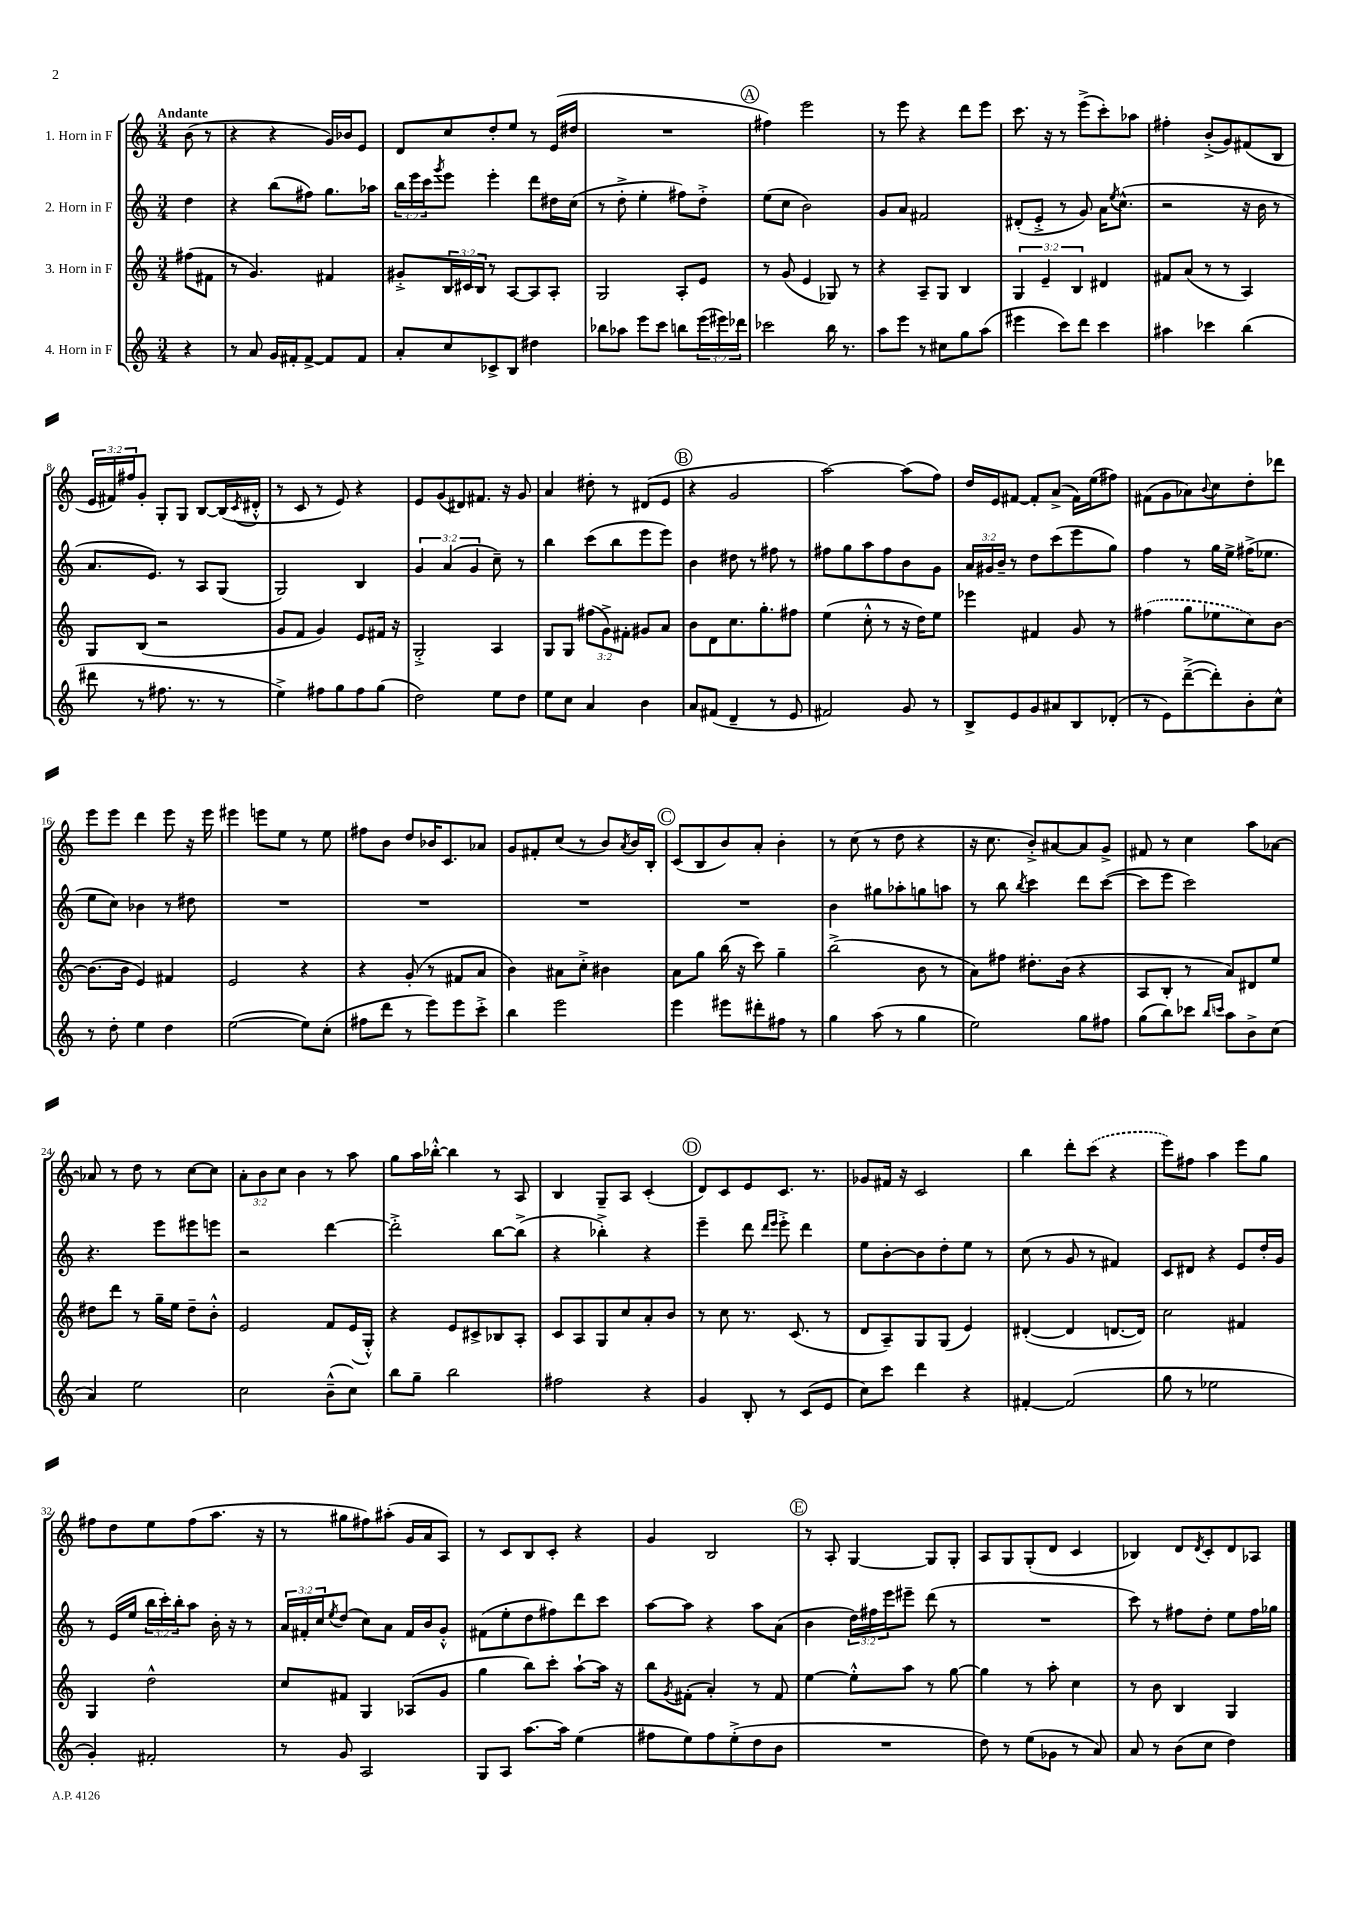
<<
\new StaffGroup <<
\new Staff = "s0" \with { instrumentName = "1. Horn in F" } {
    \clef treble \key c \major \numericTimeSignature \time 3/4 \override Staff.TupletNumber.text = #tuplet-number::calc-fraction-text \partial 4 \tempo "Andante"
    b'8( r8 |
    r4 r4 g'16) bes'16 e'8 |
    d'8 c''8 d''8-. e''8 r8 e'16( dis''16 |
    R2. |
    \mark \markup { \circle "A" } fis''4) e'''2 |
    r8 e'''8 r4 d'''8 e'''8 |
    c'''8. r16 r8 e'''8->( c'''8-.) aes''8 |
    fis''4-. b'8-.->( g'8) fis'8( b8 |
    \tuplet 3/2 { e'16 fis'16) fis''16 } g'8-. g8-. g8 b8~ b16( \acciaccatura { c'8 } dis'16-.-^ |
    r8 c'8 r8 e'8) r4 |
    e'8 g'8( dis'8) fis'8. r16 g'8 |
    a'4 dis''8-. r8 dis'8( e'8 |
    \mark \markup { \circle "B" } r4 g'2 |
    a''2~) a''8( f''8) |
    d''16 e'16 fis'8~ fis'8-. a'8->( fis'16) e''16( fis''8) |
    fis'8( g'8 aes'8) \appoggiatura { b'8 } c''8 d''8-. des'''8 |
    e'''8 e'''8 d'''4 e'''8 r16 e'''16 |
    eis'''4 e'''8 e''8 r8 e''8 |
    fis''8 b'8 d''8 bes'16 c'8. aes'8 |
    g'8 fis'8-. c''8( r8 b'8) \acciaccatura { a'8 } b'16 b16-. |
    \mark \markup { \circle "C" } c'8( b8 b'8) a'8-. b'4-. |
    r8 c''8( r8 d''8 r4 |
    r16 c''8. b'8-.->) ais'8~ ais'8 g'8-> |
    fis'8 r8 c''4 a''8 aes'8~ |
    aes'8 r8 d''8 r8 c''8~ c''8 |
    \tuplet 3/2 { a'8-. b'8 c''8 } b'4 r8 a''8 |
    g''8 a''16 bes''16~-.-^ bes''4 r8 a8 |
    b4 g8-- a8 c'4-.( |
    \mark \markup { \circle "D" } d'8) c'8 e'8 c'8. r8. |
    ges'8 fis'16 r16 c'2 |
    b''4 d'''8-. \once \slurDashed c'''8( r4 |
    e'''8) fis''8 a''4 e'''8 g''8 |
    fis''8 d''8 e''8 fis''8( a''8. r16 |
    r8 gis''8 fis''8) ais''8-.( g'16 a'16 a8) |
    r8 c'8 b8 c'8-. r4 |
    g'4 b2 |
    \mark \markup { \circle "E" } r8 a8-. g4~ g8 g8-. |
    a8 g8 g8-.( d'8 c'4 |
    bes4) d'8 \acciaccatura { d'8 } c'8-. d'8 aes8 \bar "|." |
}
\new Staff = "s1" \with { instrumentName = "2. Horn in F" } {
    \clef treble \key c \major \numericTimeSignature \time 3/4 \override Staff.TupletNumber.text = #tuplet-number::calc-fraction-text \partial 4
    d''4 |
    r4 b''8( fis''8) g''8. aes''16 |
    \tuplet 3/2 { b''16 e'''16 c'''16 } \acciaccatura { g'''8 } e'''8 e'''4-. d'''8 dis''16 c''16( |
    r8 d''8-.-> e''4-. fis''8) d''8-.-> |
    \mark \markup { \circle "A" } e''8( c''8 b'2) |
    g'8 a'8 fis'2 |
    dis'8-.( e'8-.-> r8 g'8) a'16 \acciaccatura { e''8 } c''8.-^( |
    r2 r16 b'16 r8 |
    a'8. e'8.) r8 a8 g8( |
    g2) b4 |
    \tuplet 3/2 { g'4 a'4( g'4 } c''8--) r8 |
    b''4 c'''8( b''8 e'''8 e'''8) |
    \mark \markup { \circle "B" } b'4 dis''8 r8 fis''8 r8 |
    fis''8 g''8 a''8 fis''8 b'8 g'8 |
    \tuplet 3/2 { a'16 gis'16 b'16-- } r8 d''8 c'''8( e'''8 g''8) |
    f''4 r8 g''16 e''16-> fis''16->( ees''8. |
    e''8 c''8) bes'4 r8 dis''8 |
    R2. |
    R2. |
    R2. |
    \mark \markup { \circle "C" } R2. |
    b'4 gis''8 aes''8-. g''8 a''8 |
    r8 b''8 \acciaccatura { b''8 } c'''4 d'''8 c'''8~( |
    c'''8 e'''8 c'''2) |
    r4. e'''8 eis'''8 e'''8 |
    r2 d'''4~ |
    d'''2-.-> b''8~ b''8->( |
    r4 bes''4-.->) r4 |
    \mark \markup { \circle "D" } e'''4-- d'''8 \grace { d'''16 e'''16 } e'''8-.-> d'''4 |
    e''8 b'8~-. b'8 d''8-. e''8 r8 |
    c''8( r8 g'8 r8 fis'4) |
    c'8 dis'8 r4 e'8 d''16-. g'16 |
    r8 e'16( e''16 \tuplet 3/2 { b''16 c'''16-.) b''16-. } a''8 b'16-. r16 r8 |
    \tuplet 3/2 { a'16 fis'16-. c''16 } \acciaccatura { e''8 } d''8( c''8) a'8 fis'16 b'16 g'8-.-^ |
    fis'8( e''8-. d''8 fis''8) d'''8 c'''8 |
    a''8~ a''8 r4 a''8 a'8( |
    \mark \markup { \circle "E" } b'4 \tuplet 3/2 { d''16) fis''16 e'''16 } eis'''8-- d'''8( r8 |
    R2. |
    c'''8) r8 fis''8 d''8-. e''8 fis''16 ges''16 \bar "|." |
}
\new Staff = "s2" \with { instrumentName = "3. Horn in F" } {
    \clef treble \key c \major \numericTimeSignature \time 3/4 \override Staff.TupletNumber.text = #tuplet-number::calc-fraction-text \partial 4
    fis''8( fis'8 |
    r8 g'4.) fis'4 |
    gis'8-.-> \tuplet 3/2 { b16 cis'16 b16 } r8 a8~ a8 a8-. |
    g2 a8-. e'8 |
    \mark \markup { \circle "A" } r8 g'8( e'4 ges8) r8 |
    r4 a8-- g8 b4 |
    \tuplet 3/2 { g4 e'4-- b4 } dis'4 |
    fis'8 a'8( r8 r8 a4) |
    g8 b8( r2 |
    g'8 f'8 g'4) e'8 fis'16 r16 |
    g2-.-> a4 |
    g8 g8 \tuplet 3/2 { fis''8( g'8->) fis'8-. } gis'8 a'8 |
    \mark \markup { \circle "B" } b'8 d'8 c''8. g''8.-. fis''8 |
    e''4( c''8-.-^ r8 r16 d''16) e''8 |
    ees'''4 fis'4 g'8 r8 |
    \once \slurDashed fis''4( g''8 ees''8 c''8) b'8~ |
    b'8.( b'16 e'4) fis'4 |
    e'2 r4 |
    r4 g'8-.( r8 fis'8 a'8 |
    b'4) ais'8 c''8-.-> bis'4 |
    \mark \markup { \circle "C" } a'8 g''8 b''16( r16 c'''8) g''4-- |
    b''2->( b'8 r8 |
    a'8) fis''8 dis''8.-. b'16( r4 |
    a8 b8-. r8 a'8) dis'8 e''8 |
    dis''8 d'''8 r8 g''16-- e''16 dis''8-- b'8-.-^ |
    e'2 f'8 e'16( g16-.-^) |
    r4 e'8 cis'8-> bes8 a8-. |
    c'8 a8 g8 c''8 a'8-. b'8 |
    \mark \markup { \circle "D" } r8 c''8 r8. c'8.( r8 |
    d'8 a8--) g8 g8( e'4) |
    dis'4~-.( dis'4 d'8.~ d'16) |
    c''2 fis'4 |
    g4 d''2-^ |
    c''8 fis'8 g4 aes8( g'8 |
    g''4 b''8) c'''8-. a''8~-! a''16 r16 |
    b''8 \acciaccatura { g'8 } fis'8-.( a'4-.) r8 fis'8 |
    \mark \markup { \circle "E" } e''4~ e''8-.-^ a''8 r8 g''8~ |
    g''4 r8 a''8-. c''4 |
    r8 b'8 b4 g4 \bar "|." |
}
\new Staff = "s3" \with { instrumentName = "4. Horn in F" } {
    \clef treble \key c \major \numericTimeSignature \time 3/4 \override Staff.TupletNumber.text = #tuplet-number::calc-fraction-text \partial 4
    r4 |
    r8 a'8 g'16 fis'16-. fis'8~-> fis'8 fis'8 |
    a'8-. c''8 ces'8-> b8 dis''4 |
    bes''8 aes''8 e'''8 c'''8 b''8 \tuplet 3/2 { e'''16( eis'''16) des'''16 } |
    \mark \markup { \circle "A" } ces'''2 b''16 r8. |
    a''8 e'''8 r8 cis''8 g''8 a''8( |
    eis'''4 c'''8) d'''8 c'''4 |
    ais''4 ces'''4 b''4( |
    dis'''8 r8 fis''8. r8. r8 |
    e''4->) fis''8 g''8 fis''8 g''8( |
    d''2) e''8 d''8 |
    e''8 c''8 a'4 b'4 |
    \mark \markup { \circle "B" } a'8 fis'8( d'4-- r8 e'8 |
    fis'2) g'8 r8 |
    b8-> e'8 g'8 ais'8 b8 des'8-.( |
    r8 e'8) d'''8~--->( d'''8-.) b'8-. c''8-^ |
    r8 d''8-. e''4 d''4 |
    e''2~( e''8) c''8-.( |
    fis''8 d'''8 r8 e'''8) e'''8 c'''8-.-> |
    b''4 e'''2 |
    \mark \markup { \circle "C" } e'''4 eis'''8 dis'''8-. fis''8 r8 |
    g''4 a''8( r8 g''4 |
    e''2) g''8 fis''8 |
    g''8( b''8) ces'''8 \grace { b''16 c'''16 } a''8 b'8-> c''8( |
    a'4) e''2 |
    c''2 b'8---^( c''8) |
    b''8 g''8-- b''2 |
    fis''2 r4 |
    \mark \markup { \circle "D" } g'4 b8-. r8 c'8( e'8 |
    c''8) c'''8 d'''4 r4 |
    fis'4~-. fis'2( |
    g''8 r8 ees''2 |
    g'4-.) fis'2-. |
    r8 g'8 a2 |
    g8 a8 a''8.~ a''16 e''4( |
    fis''8 e''8) fis''8 e''8-.->( d''8 b'8 |
    \mark \markup { \circle "E" } R2. |
    d''8) r8 e''8( ges'8 r8 a'8) |
    a'8 r8 b'8( c''8 d''4) \bar "|." |
}
>>
>>
